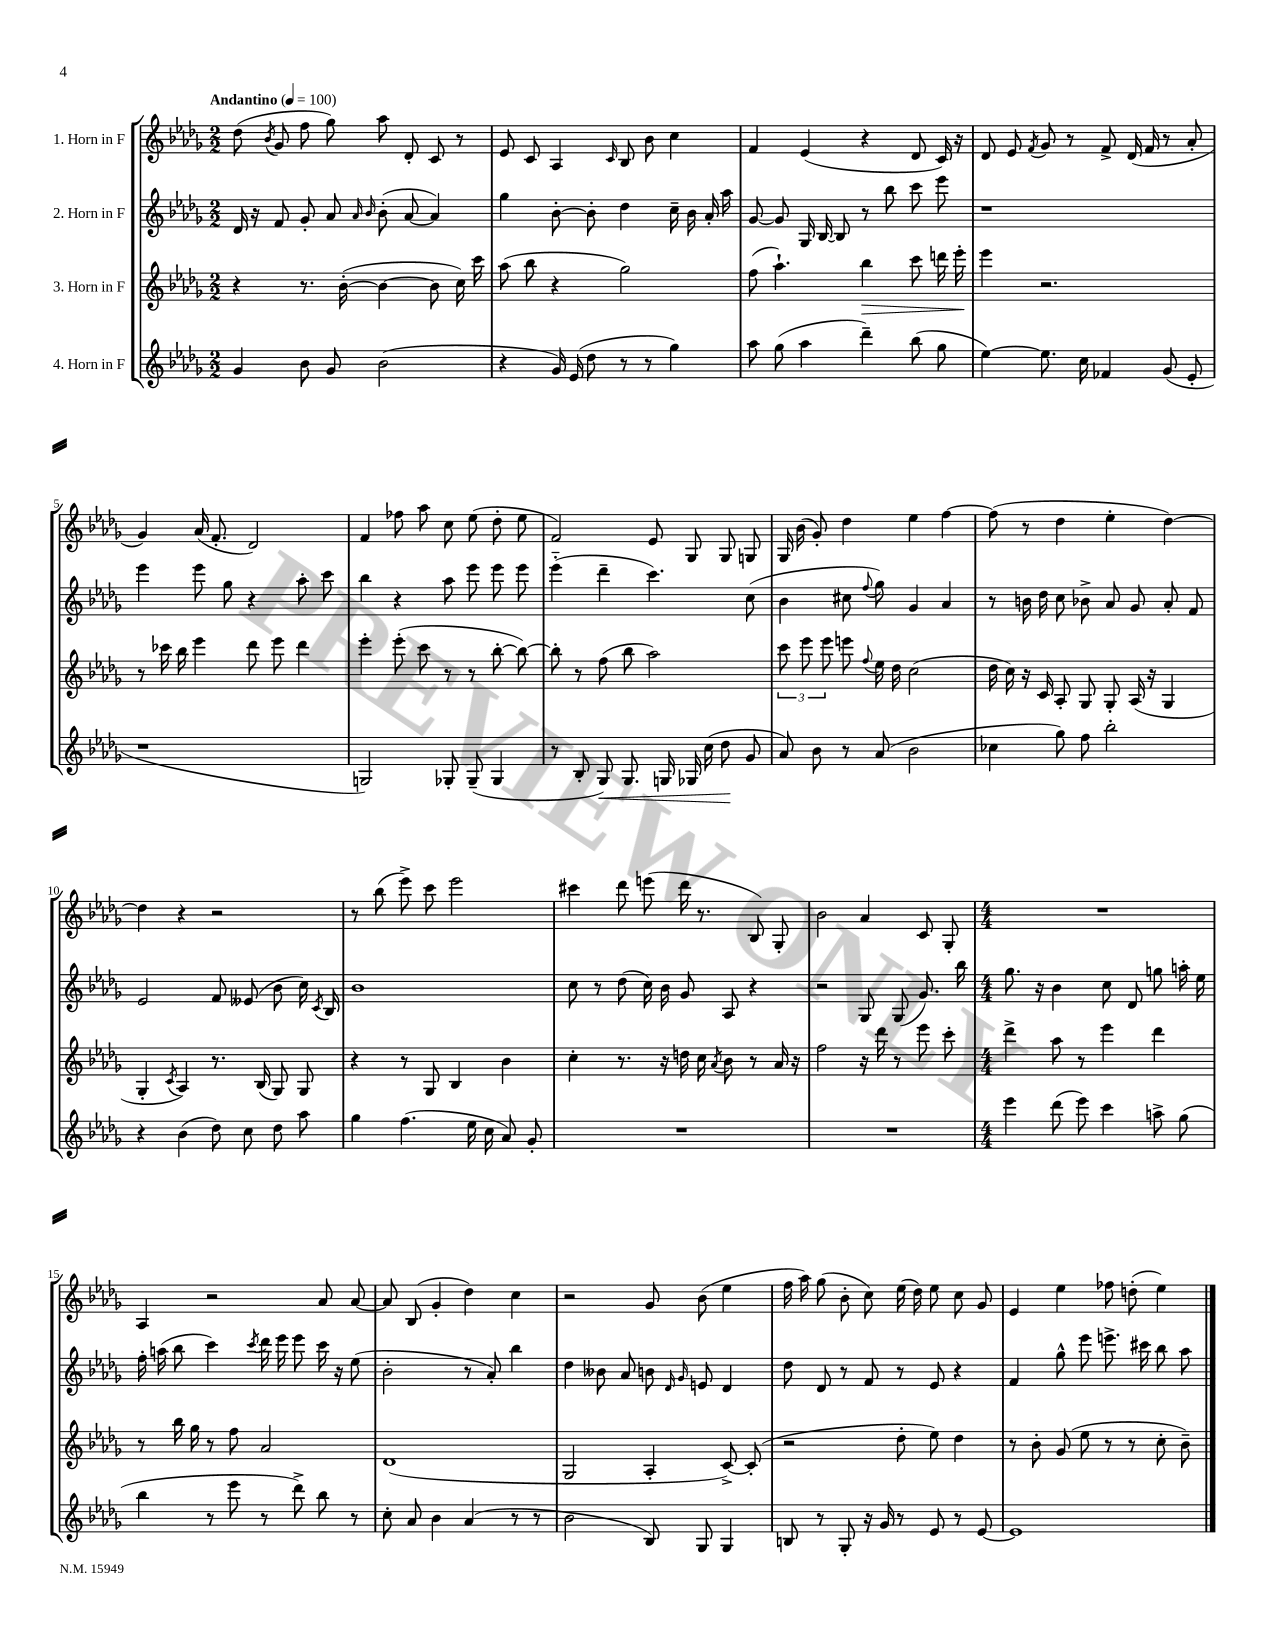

**kern	**kern	**kern	**kern
*staff4	*staff3	*staff2	*staff1
*clefG2	*clefG2	*clefG2	*clefG2
*k[b-e-a-d-g-]	*k[b-e-a-d-g-]	*k[b-e-a-d-g-]	*k[b-e-a-d-g-]
*M2/2	*M2/2	*M2/2	*M2/2
*MM100	*MM100	*MM100	*MM100
4g-/	4r	16d-/	(8dd-\
.	.	16r	.
.	.	.	8qb-/
.	.	8f/	8g-/
8b-\	8.r	8g-'/	8ff\
8g-/	.	8a-/	8gg-\)
.	([16b-'\	.	.
.	.	16qqa-/	.
.	.	16qqb-/	.
(2b-\	4b-\_	(8b-'\	8aa-\
.	.	[8a-/	8d-'/
.	8b-\]	4a-/])	8c/
.	16cc\)	.	8r
.	16ccc\	.	.
=	=	=	=
4r	(8aa-\	4gg-\	8e-/
.	8bb-\	.	8c/
16g-/)	4r	[8b-'\	4A-/
(16e-/	.	.	.
8dd-\	.	8b-'\]	.
.	.	.	16qqc/
8r	2gg-\)	4dd-\	8B-/
8r	.	.	8b-\
4gg-\)	.	16cc~\	4cc\
.	.	16b-\	.
.	.	16a-'/	.
.	.	16aa-\	.
=	=	=	=
8aa-\	(8ff\	[8g-/	4f/
(8gg-\	4.aa-`\)	8g-/]	.
4aa-\	.	16G-/	(4e-/
.	.	[16B-/	.
.	.	8B-/]	.
4ddd-~\)	4bb-\	8r	4r
.	.	8bb-\	.
(8bb-\	8ccc\	8ccc\	8d-/
8gg-\	16ddd\	8eee-\	16c/)
.	16eee-'\	.	16r
=	=	=	=
[4ee-\)	4eee-\	1r	8d-/
.	.	.	8e-/
.	.	.	8qf/
8.ee-\]	2.r	.	8g-/
.	.	.	8r
16cc\	.	.	.
4f-/	.	.	8f^/
.	.	.	(16d-/
.	.	.	16f/
(8g-/	.	.	8r
8e-'/	.	.	8a-'/
=	=	=	=
1r	8r	4eee-\	4g-/)
.	16ccc-\	.	.
.	16bb-\	.	.
.	4eee-\	8eee-\	(16a-/
.	.	.	8.f'/
.	.	8gg-\	.
.	8ddd-\	4r	2d-/)
.	8eee-\	.	.
.	4ddd-\	8aa-'\	.
.	.	8ccc\	.
=	=	=	=
2G/)	4eee-'\	4bb-\	4f/
.	(8eee-'\	4r	8ff-\
.	8ccc\	.	8aa-\
8G-'/	8r	8aa-\	8cc\
(8G-~/	8r	8eee-\	(8ee-\
4G-/	[8bb-'\	8eee-\	8dd-'\
.	8bb-\_)	8eee-\	8ee-\
=	=	=	=
8r	8bb-'\]	(4eee-'~\	2f/)
8B-'/	8r	.	.
8G-/)	(8ff\	4ddd-~\	.
8.G-/	8bb-\	.	.
.	2aa-\)	4.ccc\)	8e-/
16G/	.	.	.
16G-/	.	.	8G-/
(16cc\	.	.	.
8dd-\	.	.	8G-/
8g-/	.	(8cc\	8G/
=	=	=	=
8a-/)	12ccc\	4b-\	16G-/
.	.	.	(16b-\
.	12eee-\	.	.
8b-\	.	.	8g-'/)
.	12eee-\	.	.
8r	8eee\	8cc#\	4dd-\
.	8qqff/	8qqff/	.
(8a-/	16ee-\	8gg-\)	.
.	16dd-\	.	.
2b-\	(2cc\	4g-/	4ee-\
.	.	4a-/	[4ff\
=	=	=	=
4cc-\	16dd-\	8r	(8ff\]
.	16cc\)	.	.
.	16r	16b\	8r
.	16c/	16dd-\	.
8gg-\)	8A-'/	8cc\	4dd-\
8ff\	8G-/	8b-^\	.
2bb-'\	8G-'/	8a-/	4ee-'\
.	(16A-/	8g-/	.
.	16r	.	.
.	4G-/	8a-'/	[4dd-\)
.	.	8f/	.
=	=	=	=
4r	4G-'/	2e-/	4dd-\]
.	8qc/	.	.
(4b-\	4A-/)	.	4r
8dd-\)	8.r	8f/	2r
8cc\	.	(8e--/	.
.	(16B-/	.	.
8dd-\	8G-/)	8b-\	.
8aa-\	8G-/	16cc\)	.
.	.	8qc/	.
.	.	16B-/	.
=	=	=	=
4gg-\	4r	1b-	8r
.	.	.	(8bb-\
(4.ff\	8r	.	8eee-^\)
.	8G-/	.	8ccc\
.	4B-/	.	2eee-\
16ee-\	.	.	.
16cc\	.	.	.
8a-/)	4b-\	.	.
8g-'/	.	.	.
=	=	=	=
1r	4cc'\	8cc\	4ccc#\
.	.	8r	.
.	8.r	(8dd-\	8ddd-\
.	.	16cc\)	(8eee\
.	16r	16b-\	.
.	16dd\	8g-/	16ddd-\
.	16cc\	.	8.r
.	8qa-/	.	.
.	8b-\	8A-/	.
.	8r	4r	8B-/)
.	16a-/	.	8G-'/
.	16r	.	.
=	=	=	=
1r	2ff\	2r	2b-\
.	16r	8G-/	4a-/
.	16ddd-\	.	.
.	8r	(8G-/	.
.	8eee-\	8.g-/)	8c/
.	8ccc'\	.	8G-'/
.	.	16bb-\	.
=	=	=	=
*M4/4	*M4/4	*M4/4	*M4/4
4eee-\	4ddd-^\	8.gg-\	1r
.	.	16r	.
(8ddd-\	8aa-\	4b-\	.
8eee-\)	8r	.	.
4ccc\	4eee-\	8cc\	.
.	.	8d-/	.
8aa^\	4ddd-\	8gg\	.
(8gg-\	.	16aa'\	.
.	.	16ee-\	.
=	=	=	=
4bb-\	8r	16ff'\	4A-/
.	.	(16aa\	.
.	16bb-\	8bb-\	.
.	16gg-\	.	.
8r	8r	4ccc\)	2r
8eee-\	8ff\	.	.
.	.	8qccc/	.
8r	2a-/	16ddd-\	.
.	.	16eee-\	.
8ddd-^\)	.	8eee-\	.
8bb-\	.	16ccc\	8a-/
.	.	16r	.
8r	.	(8ee-\	[8a-/
=	=	=	=
8cc'\	(1d-	2b-'\	8a-/]
8a-/	.	.	(8B-/
4b-\	.	.	4g-'/
(4a-/	.	8r	4dd-\)
.	.	8a-'/)	.
8r	.	4bb-\	4cc\
8r	.	.	.
=	=	=	=
2b-\	2G-/	4dd-\	2r
.	.	8b--\	.
.	.	8a-/	.
8B-/)	4A-'/	8b\	8g-/
.	.	16qqd-/	.
.	.	16qqg-/	.
8G-/	.	8e/	(8b-\
4G-/	[8c^/)	4d-/	4ee-\
.	(8c'/]	.	.
=	=	=	=
8B/	2r	8dd-\	16ff\
.	.	.	16aa-\)
8r	.	8d-/	(8gg-\
8G-'/	.	8r	8b-'\
16r	.	8f/	8cc\)
16g-/	.	.	.
8r	8dd-'\	8r	(16ee-\
.	.	.	16dd-\)
8e-/	8ee-\)	8e-/	8ee-\
8r	4dd-\	4r	8cc\
[8e-/	.	.	8g-/
=	=	=	=
1e-]	8r	4f/	4e-/
.	8b-'\	.	.
.	(8g-/	8gg-^^\	4ee-\
.	8ee-\	8eee-\	.
.	8r	8.eee^\	8ff-\
.	8r	.	(8dd'\
.	.	16ccc#\	.
.	8cc'\	8bb-\	4ee-\)
.	8b-~\)	8aa-\	.
==	==	==	==
*-	*-	*-	*-
